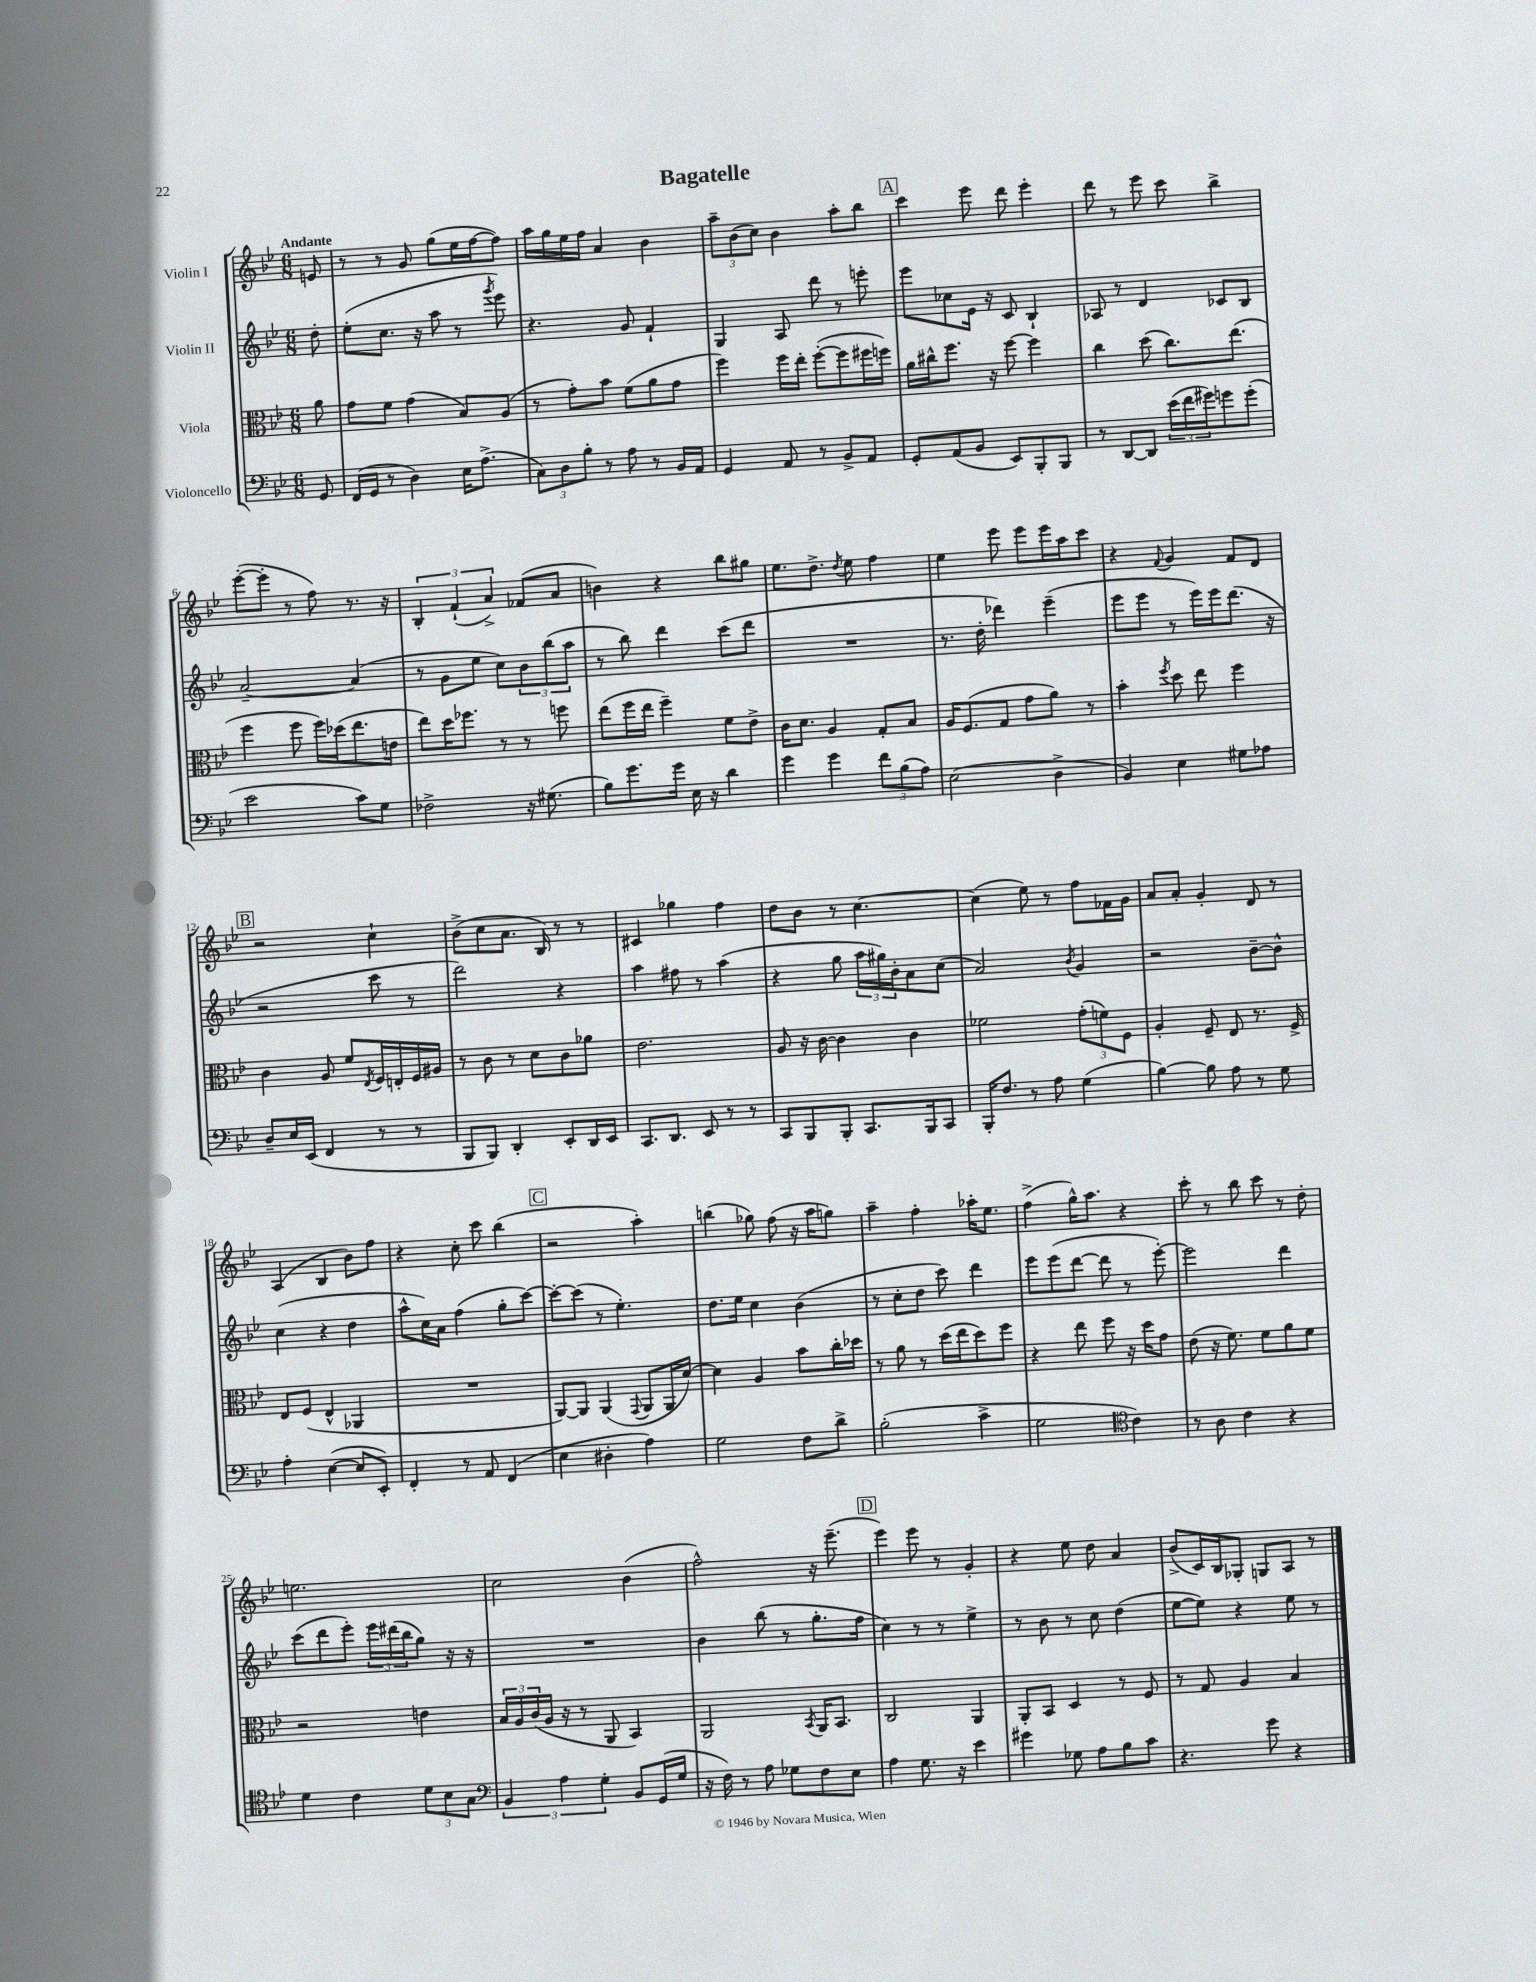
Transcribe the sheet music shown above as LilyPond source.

\header { title = "Bagatelle" }
<<
\new StaffGroup <<
\new Staff = "s0" \with { instrumentName = "Violin I" } {
    \clef treble \key bes \major \numericTimeSignature \time 6/8 \partial 8 \tempo "Andante"
    e'8 |
    r8 r8 g'8 g''8( ees''16 f''16~ f''8) |
    a''16 g''16 ees''16 f''16 a'4 bes'4 |
    \tuplet 3/2 { a''8-- bes'8( c''8) } bes'4 a''8-. bes''8 |
    \mark \markup { \box "A" } c'''4 ees'''8 d'''8 ees'''4-. |
    d'''8 r8 ees'''8 c'''8 bes''4-> |
    ees'''8~-.( ees'''8-. r8 f''8) r8. r16 |
    \tuplet 3/2 { bes4-. f'4-!( a'4->) } fes'8( a'8 |
    b'4) r4 bes''8 gis''8 |
    ees''8. d''8.-> \acciaccatura { d''8 } ees''8 f''4 |
    ees''4 ees'''8 ees'''8 ees'''16 a''16 c'''8 |
    r4 \appoggiatura { f'8 } g'4 f'8 d'8 |
    \mark \markup { \box "B" } r2 c''4-! |
    bes'8->( c''8 a'8. bes16) r8 r8 |
    cis'4 ges''4 f''4 |
    d''8 bes'8 r8 c''4.~ |
    c''4( ees''8) r8 f''8 fes'16 g'16 |
    a'8 a'8-. g'4-. d'8 r8 |
    a4( bes4 bes'8) f''8 |
    r4 c''8-. c'''8 bes''4( |
    \mark \markup { \box "C" } r2 a''4-.) |
    b''4( ges''8) f''8( r16 a''16 g''8) |
    a''4-- f''4-. aes''16-. ees''8. |
    f''4->( g''16-^) a''8. r4 |
    c'''8-. r8 bes''8 c'''8 r8 d''8-. |
    e''2. |
    c''2 bes'4( |
    f''2-^) r16 ees'''8.--( |
    \mark \markup { \box "D" } ees'''4) ees'''8 r8 g'4-. |
    r4 ees''8 d''8 a'4 |
    bes'8->( c'16) bes16 ges8-. g8 a8 r8 \bar "|." |
}
\new Staff = "s1" \with { instrumentName = "Violin II" } {
    \clef treble \key bes \major \numericTimeSignature \time 6/8 \partial 8
    d''8-. |
    ees''8-.( c''8. r16 a''8 r8 \acciaccatura { g'''8 } ees'''8) |
    r4. g'8 f'4-! |
    g4 a8 d'''8 r8 e'''8-. |
    \mark \markup { \box "A" } ees'''8 ces''8 ees'16 r16 c'8 bes4-! |
    aes8 r8 d'4 ces'8 bes8 |
    a'2~-- a'4( |
    r8 g'8 ees''8 c''8) \tuplet 3/2 { bes'8 bes''8( a''8 } |
    r8 bes''8) d'''4 c'''8( d'''8 |
    R2. |
    r8. d''16-. des'''4) ees'''4--( |
    ees'''8 ees'''8 r8 ees'''16) ees'''16 d'''8.( r16 |
    \mark \markup { \box "B" } r2 c'''8 r8 |
    d'''2) r4 |
    a''4 fis''8 r8 a''4( |
    r4 g''8 \tuplet 3/2 { a''16 gis''16) bes'16-. } a'8 c''8( |
    a'2) \acciaccatura { bes'8 } g'4 |
    r2 bes'8~-- bes'8-^ |
    c''4( r4 d''4 |
    a''8-^ c''16) a'16 f''4( g''8-. c'''8~) |
    \mark \markup { \box "C" } c'''8~-. c'''8( r8 ees''4.-.) |
    d''8. ees''16 c''4 bes'4( |
    r8 c''8-. d''8 c'''8) d'''4 |
    ees'''8 ees'''8( d'''8~ d'''8 r8 ees'''8~-.) |
    ees'''2 d'''4 |
    c'''8( d'''8 ees'''8-.) \tuplet 3/2 { ees'''16 dis'''16( bes''16 } g''8) r16 r16 |
    R2. |
    bes'4 bes''8( r8 g''8.-. f''16 |
    \mark \markup { \box "D" } c''4) r8 r8 ees''4-> |
    r8 bes'8 r8 c''8 d''4( |
    ees''8~ ees''8) r4 ees''8 r8 \bar "|." |
}
\new Staff = "s2" \with { instrumentName = "Viola" } {
    \clef alto \key bes \major \numericTimeSignature \time 6/8 \partial 8
    a'8 |
    g'8 f'8 g'4( bes8) a8( |
    r8 g'8-.) bes'8 f'8( a'8 g'8 |
    f''4) f''16 ees''16-. f''8~-.( f''8 fis''16 f''16) |
    \mark \markup { \box "A" } a'16 cis''16-^ f''8. r16 f''8~ f''4 |
    c''4 d''8( c''8.) ees''8.( |
    f''4 f''8 f''16) des''16( ees''8. e'16 |
    ees''8) d''16 fes''8. r8 r8 f''8 |
    ees''8( f''16 ees''16 f''4--) f'8 ees'8-> |
    c'16 d'8. a4 g8-. bes8 |
    a16 f8.( g8 g'8 a'8) r8 |
    bes'4-. \acciaccatura { f''8 } d''8 ees''8 f''4 |
    \mark \markup { \box "B" } c'4 a8 f'8 \acciaccatura { ees8 } f16 e16-. f16 ais16 |
    r8 c'8 r8 d'8 c'8 aes'8 |
    ees'2. |
    a8 r16 c'16~ c'4 c'4 |
    fes'2 \tuplet 3/2 { g'8-.( f'8) f8 } |
    a4-. f8-- ees8 r8. f16-> |
    ees8 f8( ees4-^ aes,4 |
    R2. |
    \mark \markup { \box "C" } a,8~) a,8 a,4( \appoggiatura { g,8 } a,8 a,16 d'16~) |
    d'4 a4 bes'8 c''16-. des''16 |
    r8 a'8 r8 d''16( ees''16 d''8) f''8 |
    r4 ees''8 f''8 r16 d''16 g'8 |
    ees'8( r16 f'8.) f'8 a'8 f'8 |
    r2 e'4 |
    \tuplet 3/2 { bes16 a16 c'16( } a16 r16 r8 a,8 bes,4) |
    a,2 \acciaccatura { bes,8 } a,16 bes,8. |
    \mark \markup { \box "D" } c2 a,4 |
    a,8-. bes,8 d4 r8 f8 |
    r8 g8 a4 bes4 \bar "|." |
}
\new Staff = "s3" \with { instrumentName = "Violoncello" } {
    \clef bass \key bes \major \numericTimeSignature \time 6/8 \partial 8
    g,8 |
    f,16( g,16 r8 d4) ees16 a8.->( |
    \tuplet 3/2 { c8) d8 bes8-. } r8 a8 r8 bes,16 a,16 |
    g,4 a,8 r8 bes,8-> a,8 |
    \mark \markup { \box "A" } g,8-. a,8( bes,8 ees,8) bes,,8-. bes,,8 |
    r8 d,8~ d,8 \tuplet 3/2 { ees'16( f'16 gis'16) } g'8 g'8-.( |
    ees'2 c'8) g8 |
    fes2-> r16 gis8.( |
    bes8) g'8. g'16 ees16 r16 d'4 |
    g'4 g'4 \tuplet 3/2 { f'8 bes8( a8) } |
    ees2( d4-> |
    bes,4) ees4 gis8 aes8 |
    \mark \markup { \box "B" } d8-- ees16 ees,16( f,4 r8 r8 |
    bes,,8 bes,,8) d,4-. ees,8-. d,16 ees,16 |
    c,8. d,8. ees,8 r8 r8 |
    c,8 bes,,8 bes,,8-. c,8. bes,,16 c,8 |
    bes,,16-. f8. r8 a8 g4( |
    bes4~) bes8 a8 r8 g8 |
    a4-. ees4~( ees8 ees,8-.) |
    f,4-. r8 a,8 f,4( |
    \mark \markup { \box "C" } ees4 dis4-. a4) |
    g2 f8 d'8-> |
    bes2-.( c'4-> |
    g2 \clef tenor c'4) |
    r8 a8 c'4 r4 |
    d'4 c'4 \tuplet 3/2 { d'8 bes8 g8 } |
    \clef bass \tuplet 3/2 { bes,4 a4 g4-. } bes,8 g,16( g16 |
    r16 f16) r8 a8 ges8 f8 ees8 |
    \mark \markup { \box "D" } a4 g8. r16 ees'4 |
    gis'4 ges8 a8 bes8 c'8 |
    r4. g'8 r4 \bar "|." |
}
>>
>>
